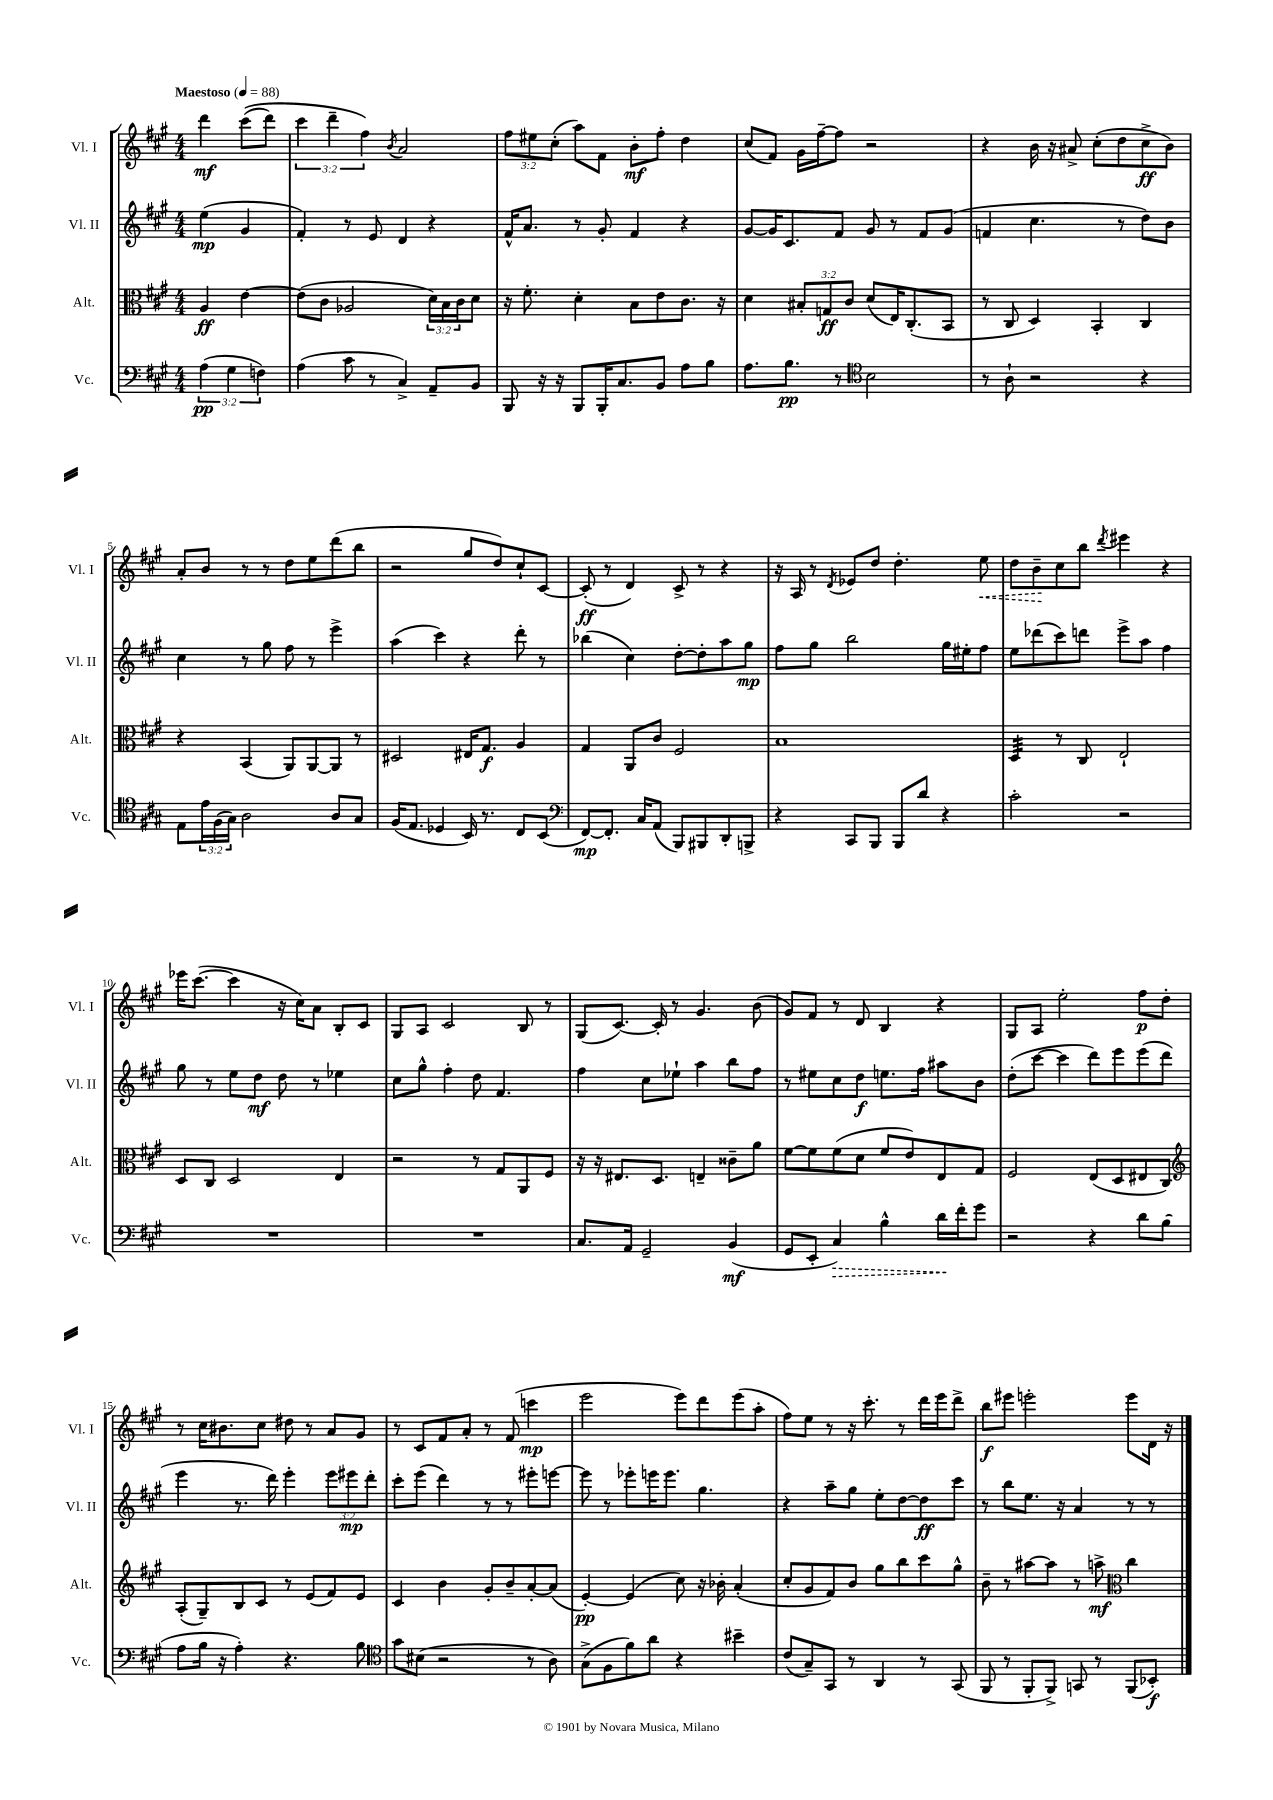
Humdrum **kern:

**kern	**dynam	**kern	**dynam	**kern	**dynam	**kern	**dynam
*part4	*part4	*part3	*part3	*part2	*part2	*part1	*part1
*staff4	*staff4	*staff3	*staff3	*staff2	*staff2	*staff1	*staff1
*I"Vc.	*	*I"Alt.	*	*I"Vl. II	*	*I"Vl. I	*
*I'Vc.	*	*I'Alt.	*	*I'Vl. II	*	*I'Vl. I	*
*clefF4	*	*clefC3	*	*clefG2	*	*clefG2	*
*k[f#c#g#]	*	*k[f#c#g#]	*	*k[f#c#g#]	*	*k[f#c#g#]	*
*M4/4	*	*M4/4	*	*M4/4	*	*M4/4	*
*MM88	*	*MM88	*	*MM88	*	*MM88	*
=	=	=	=	=	=	=	=
!	!	!	!	!	!	!LO:TX:a:B:t=Maestoso	!
(6A\	pp	4A/	ff	(4ee\	mp	4ddd\	mf
6G#\	.	.	.	.	.	.	.
.	.	[4e\	.	4g#/	.	((8ccc#\L	.
6Fn\)	.	.	.	.	.	.	.
.	.	.	.	.	.	8ddd\J)	.
=1	=1	=1	=1	=1	=1	=1	=1
(4A\	.	(8e\L]	.	4f#'/)	.	6ccc#\	.
.	.	8c#\J	.	.	.	.	.
.	.	.	.	.	.	6ddd~\	.
8c#\	.	2A-X/	.	8r	.	.	.
.	.	.	.	.	.	6ff#\)	.
8r	.	.	.	8e/	.	.	.
.	.	.	.	.	.	8qb/	.
4C#^/)	.	.	.	4d/	.	2a/	.
8AA~/L	.	24d\LL)	.	4r	.	.	.
.	.	24B\	.	.	.	.	.
.	.	24c#\J	.	.	.	.	.
8BB/J	.	8d\J	.	.	.	.	.
=2	=2	=2	=2	=2	=2	=2	=2
8BBB/	.	16r	.	16f#^^/KL	.	12ff#\L	.
.	.	8.f#'\	.	8.a/J	.	.	.
.	.	.	.	.	.	12ee#X\	.
16r	.	.	.	.	.	.	.
.	.	.	.	.	.	(12cc#'\J	.
16r	.	.	.	.	.	.	.
8BBB/L	.	4d'\	.	8r	.	8aa\L)	.
16BBB'/K	.	.	.	8g#'/	.	8f#\J	.
8.C#/	.	.	.	.	.	.	.
.	.	8B\L	.	4f#/	.	8b'\L	mf
8BB/J	.	8e\	.	.	.	8ff#'\J	.
8A\L	.	8.c#\J	.	4r	.	4dd\	.
8B\J	.	.	.	.	.	.	.
.	.	16r	.	.	.	.	.
=3	=3	=3	=3	=3	=3	=3	=3
8.A\L	.	4d\	.	[8g#/L	.	(8cc#/L	.
.	.	.	.	16g#/K]	.	8f#/J)	.
8.B\J	pp	.	.	8.c#/	.	.	.
.	.	12B#X'/L	.	.	.	16g#\LL	.
.	.	.	.	.	.	[16ff#~\J	.
.	.	12Gn/	ff	.	.	.	.
8r	.	.	.	8f#/J	.	8ff#\J]	.
.	.	12c#/J	.	.	.	.	.
*clefC4	*	*	*	*	*	*	*
2B\	.	(8d/L	.	8g#/	.	2r	.
.	.	16E/K)	.	8r	.	.	.
.	.	(8.C#'/	.	.	.	.	.
.	.	.	.	8f#/L	.	.	.
.	.	8BB/J	.	(8g#/J	.	.	.
=4	=4	=4	=4	=4	=4	=4	=4
8r	.	8r	.	4fn/	.	4r	.
8A`\	.	8C#/	.	.	.	.	.
2r	.	4D/)	.	4.cc#\	.	16b\	.
.	.	.	.	.	.	16r	.
.	.	.	.	.	.	8a#X^/	.
.	.	4BB'/	.	.	.	(8cc#'\L	.
.	.	.	.	8r	.	8dd\	.
4r	.	4C#/	.	8dd\L)	.	8cc#^\	ff
.	.	.	.	8b\J	.	8b\J)	.
!!LO:LB:g=z
=5	=5	=5	=5	=5	=5	=5	=5
8E\L	.	4r	.	4cc#\	.	8a'/L	.
24e\L	.	.	.	.	.	8b/J	.
(24F#\	.	.	.	.	.	.	.
24G#\JJ)	.	.	.	.	.	.	.
2A\	.	(4BB/	.	8r	.	8r	.
.	.	.	.	8gg#\	.	8r	.
.	.	8AA/L)	.	8ff#\	.	8dd\L	.
.	.	[8AA/	.	8r	.	8ee\	.
8A/L	.	8AA/J]	.	4eee^\	.	(8ddd\	.
8G#/J	.	8r	.	.	.	8bb\J	.
=6	=6	=6	=6	=6	=6	=6	=6
(16F#/KL	.	2D#X/	.	(4aa\	.	2r	.
8.E/J	.	.	.	.	.	.	.
4D-X/	.	.	.	4ccc#\)	.	.	.
16BB/)	.	16E#X/KL	.	4r	.	8gg#/L	.
8.r	.	8.G#/J	f	.	.	.	.
.	.	.	.	.	.	8dd/)	.
8C#/L	.	4A/	.	8ddd'\	.	8cc#`/	.
(8BB/J	.	.	.	8r	.	[8c#/J	.
=7	=7	=7	=7	=7	=7	=7	=7
*clefF4	*	*	*	*	*	*	*
[8FF#/L)	mp	4G#/	.	(4bb-X\	.	(8c#'/]	ff
8.FF#'/J]	.	.	.	.	.	8r	.
.	.	8AA/L	.	4cc#\)	.	4d/)	.
16C#/KL	.	.	.	.	.	.	.
(8AA/J	.	8c#/J	.	.	.	.	.
8BBB/L)	.	2F#/	.	[8dd'\L	.	8c#^/	.
8BBB#X/	.	.	.	8dd'\]	.	8r	.
8DD'/	.	.	.	8aa\	.	4r	.
8BBBn^/J	.	.	.	8gg#\J	mp	.	.
=8	=8	=8	=8	=8	=8	=8	=8
4r	.	1B	.	8ff#\L	.	16r	.
.	.	.	.	.	.	16A/	.
.	.	.	.	8gg#\J	.	8r	.
.	.	.	.	.	.	8qd/	.
8CC#/L	.	.	.	2bb\	.	8e-X/L	.
8BBB/J	.	.	.	.	.	8dd/J	.
8BBB/L	.	.	.	.	.	4.dd'\	.
8d/J	.	.	.	.	.	.	.
4r	.	.	.	16gg#\LL	.	.	.
.	.	.	.	16ee#X'\J	.	.	.
!	!	!	!	!	!	!	!LO:HP:b
.	.	.	.	8ff#\J	.	8ee\	<
=9	=9	=9	=9	=9	=9	=9	=9
*	*	*tremolo	*	*	*	*	*
2c#'\	.	32D/LLL	.	8ee\L	.	8dd\L	.
.	.	32D/	.	.	.	.	.
.	.	32D/	.	.	.	.	.
.	.	32D/	.	.	.	.	.
.	.	32D/	.	(8ddd-X\	.	8b~\	.
.	.	32D/	.	.	.	.	.
.	.	32D/	.	.	.	.	.
.	.	32D/JJJ	.	.	.	.	.
*	*	*Xtremolo	*	*	*	*	*
.	.	8r	.	8ccc#\)	.	8cc#\	[
.	.	8C#/	.	8dddn\J	.	8bb\J	.
.	.	.	.	.	.	8qddd/	.
2r	.	2E`/	.	8eee^\L	.	4eee#X\	.
.	.	.	.	8aa\J	.	.	.
.	.	.	.	4ff#\	.	4r	.
!!LO:LB:g=z
=10	=10	=10	=10	=10	=10	=10	=10
1r	.	8D/L	.	8gg#\	.	16eee-X\KL	.
.	.	.	.	.	.	([8.ccc#\J	.
.	.	8C#/J	.	8r	.	.	.
.	.	2D/	.	8ee\L	.	4ccc#\]	.
.	.	.	.	8dd\J	mf	.	.
.	.	.	.	8dd\	.	16r	.
.	.	.	.	.	.	16cc#\KL)	.
.	.	.	.	8r	.	8a\J	.
.	.	4E/	.	4ee-X\	.	8B'/L	.
.	.	.	.	.	.	8c#/J	.
=11	=11	=11	=11	=11	=11	=11	=11
1r	.	2r	.	8cc#\L	.	8G#/L	.
.	.	.	.	8gg#^^\J	.	8A/J	.
.	.	.	.	4ff#'\	.	2c#/	.
.	.	8r	.	8dd\	.	.	.
.	.	8G#/L	.	4.f#/	.	.	.
.	.	8AA/	.	.	.	8B/	.
.	.	8F#/J	.	.	.	8r	.
=12	=12	=12	=12	=12	=12	=12	=12
8.C#/L	.	16r	.	4ff#\	.	(8G#/L	.
.	.	16r	.	.	.	.	.
.	.	8.E#X/L	.	.	.	[8.c#/J)	.
16AA/Jk	.	.	.	.	.	.	.
2GG#~/	.	.	.	8cc#\L	.	.	.
.	.	8.D/J	.	.	.	16c#'/]	.
.	.	.	.	8ee-X`\J	.	8r	.
.	.	4En~/	.	4aa\	.	4.g#/	.
(4BB/	mf	8c##X~\L	.	8bb\L	.	.	.
.	.	8a\J	.	8ff#\J	.	(8b\	.
=13	=13	=13	=13	=13	=13	=13	=13
8GG#/L	.	[8f#\L	.	8r	.	8g#/L)	.
8EE'/J	.	8f#\]	.	8ee#X\L	.	8f#/J	.
!	!LO:HP:b	!	!	!	!	!	!
4C#/)	>	(8f#\	.	8cc#\	.	8r	.
.	.	8d\J	.	8dd\J	f	8d/	.
4B^^\	.	8f#/L	.	8.een\L	.	4B/	.
.	.	8e/)	.	.	.	.	.
.	.	.	.	16ff#\Jk	.	.	.
16d\LL	.	8E/	.	8aa#X\L	.	4r	.
16f#'\J	]	.	.	.	.	.	.
8g#\J	.	8G#/J	.	8b\J	.	.	.
=14	=14	=14	=14	=14	=14	=14	=14
2r	.	2F#/	.	(8dd'\L	.	8G#/L	.
.	.	.	.	[8ccc#\J	.	8A/J	.
.	.	.	.	4ccc#\]	.	2ee'\	.
4r	.	(8E/L	.	8ddd\L)	.	.	.
.	.	8D/	.	8eee\	.	.	.
8d\L	.	8E#X/	.	(8eee\	.	8ff#\L	p
(8B\J	.	8C#/J)	.	8ddd\J	.	8dd'\J	.
!!LO:LB:g=z
=15	=15	=15	=15	=15	=15	=15	=15
*	*	*clefG2	*	*	*	*	*
8A\L	.	(8A'/L	.	4eee\	.	8r	.
16B\Jk	.	8G#~/)	.	.	.	16cc#\KL	.
16r	.	.	.	.	.	8.b#X\	.
4A'\)	.	8B/	.	8.r	.	.	.
.	.	8c#/J	.	.	.	8cc#\J	.
.	.	.	.	16ddd\)	.	.	.
4.r	.	8r	.	4eee'\	.	8dd#X\	.
.	.	(8e/L	.	.	.	8r	.
.	.	8f#/)	.	12eee\L	.	8a/L	.
.	.	.	.	12eee#X\	mp	.	.
8B\	.	8e/J	.	.	.	8g#/J	.
.	.	.	.	12ddd'\J	.	.	.
=16	=16	=16	=16	=16	=16	=16	=16
*clefC4	*	*	*	*	*	*	*
8g#\L	.	4c#/	.	8ccc#'\L	.	8r	.
(8B#X\J	.	.	.	(8eee\J	.	8c#/L	.
2r	.	4b\	.	4ddd\)	.	8f#/	.
.	.	.	.	.	.	8a'/J	.
.	.	8g#'/L	.	8r	.	8r	.
.	.	8b~/	.	8r	.	(8f#/	.
8r	.	[8a'/	.	8eee#X'\L	.	4cccn\	mp
8A\)	.	(8a/J]	.	[8eeen\J	.	.	.
=17	=17	=17	=17	=17	=17	=17	=17
(8G#^\L	.	[4e'/)	pp	8eee\]	.	2eee\	.
8F#\	.	.	.	8r	.	.	.
8f#\)	.	(4e/]	.	8eee-X'\L	.	.	.
8a\J	.	.	.	16eeen\K	.	.	.
.	.	.	.	8.eee\J	.	.	.
4r	.	8cc#\)	.	.	.	8eee\L)	.
.	.	16r	.	4.gg#\	.	8ddd\	.
.	.	16b-X'\	.	.	.	.	.
4b#X~\	.	(4a'/	.	.	.	(8eee\	.
.	.	.	.	.	.	8aa'\J	.
=18	=18	=18	=18	=18	=18	=18	=18
(8c#/L	.	8cc#'/L	.	4r	.	8ff#\L)	.
8G#~/)	.	8g#/	.	.	.	8ee\J	.
8GG#/J	.	8f#/)	.	8aa~\L	.	8r	.
8r	.	8b/J	.	8gg#\J	.	16r	.
.	.	.	.	.	.	8.ccc#'\	.
4AA/	.	8gg#\L	.	8ee'\L	.	.	.
.	.	8bb\	.	[8dd\	.	8r	.
8r	.	8ccc#\	.	8dd\]	ff	16ddd\LL	.
.	.	.	.	.	.	16eee\J	.
(8GG#/	.	8gg#^^\J	.	8ccc#\J	.	8ddd^\J	.
=19	=19	=19	=19	=19	=19	=19	=19
8FF#/	.	8b~\	.	8r	.	8bb\L	f
8r	.	8r	.	8bb\L	.	8eee#X\J	.
8FF#'/L	.	[8aa#X\L	.	8.ee\J	.	2eeen'\	.
8FF#^/J)	.	8aa#\J]	.	.	.	.	.
.	.	.	.	16r	.	.	.
8GGn/	.	8r	.	4a/	.	.	.
8r	.	8aan^\	mf	.	.	.	.
*	*	*clefC3	*	*	*	*	*
(8FF#/L	.	4cc#\	.	8r	.	8eee\L	.
8BB-X'/J)	f	.	.	8r	.	16d\Jk	.
.	.	.	.	.	.	16r	.
==	==	==	==	==	==	==	==
*-	*-	*-	*-	*-	*-	*-	*-
